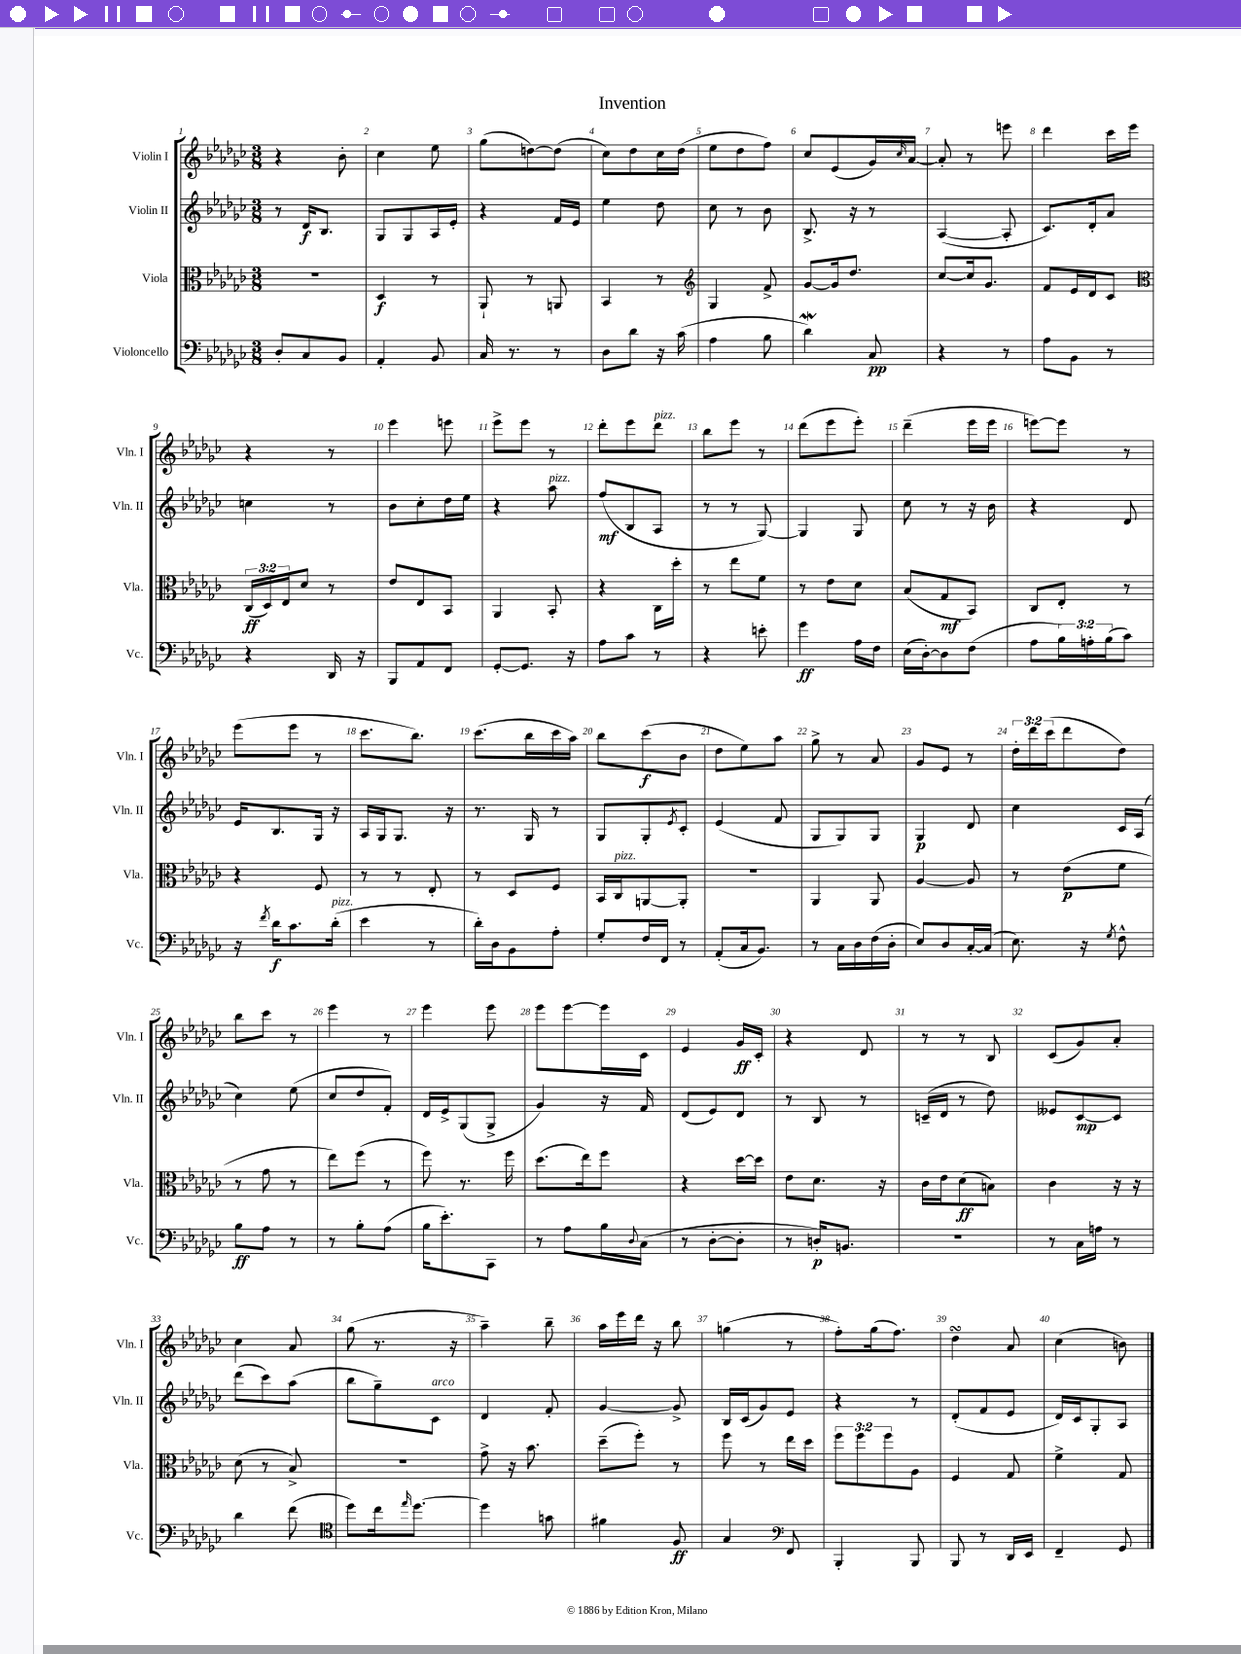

**kern	**kern	**kern	**kern
*staff4	*staff3	*staff2	*staff1
*clefF4	*clefC3	*clefG2	*clefG2
*k[b-e-a-d-g-c-]	*k[b-e-a-d-g-c-]	*k[b-e-a-d-g-c-]	*k[b-e-a-d-g-c-]
*M3/8	*M3/8	*M3/8	*M3/8
8D-'/L	4.r	8r	4r
8C-/	.	16d-/LK	.
.	.	8.B-/J	.
8BB-/J	.	.	8b-'\
=	=	=	=
4AA-'/	4D-/	8G-/L	4cc-\
.	.	8G-/	.
8BB-/	8r	16A-/L	8ee-\
.	.	16e-'/JJ	.
=	=	=	=
16C-/	8AA-`/	4r	(8gg-\L
8.r	.	.	.
.	8r	.	[8dd\)
8r	8AA/	16f/LL	(8dd\]J
.	.	16e-/JJ	.
=	=	=	=
8D-\L	4BB-/	4ee-\	8cc-\L)
8d-\J	.	.	8dd-\
16r	8r	8dd-\	16cc-\L
(16c-\	.	.	(16dd-\JJ
=	=	=	=
*	*clefG2	*	*
4A-\	4G-/	8cc-\	8ee-\L
.	.	8r	8dd-\
8B-\	8f^/	8b-\	8ff\J)
=	=	=	=
4d-\)	[8g-/L	8.B-^/	8cc-/L
.	16g-/]k	.	(8e-/
.	8.dd-/J	16r	.
8C-/	.	8r	16g-/L)
.	.	.	16qqcc-/
.	.	.	[16a-/JJ
=	=	=	=
4r	[8cc-/L	([4A-/	8a-'/]
.	16cc-/]k	.	8r
.	8.g-/J	.	.
8r	.	8A-'/]	8eee\
=	=	=	=
8A-\L	8f/L	8.c-/L)	4ddd-\
8BB-\J	16e-/L	.	.
.	16d-/J	16d-'/k	.
8r	8c-/J	8a-/J	16ccc-\LL
.	.	.	16eee-\JJ
=	=	=	=
*	*clefC3	*	*
4r	(24C-/LL	4cc\	4r
.	24D-/)	.	.
.	24E-/J	.	.
.	8d-/J	.	.
16DD-/	8r	8r	8r
16r	.	.	.
=	=	=	=
8BBB-/L	8e-/L	8b-\L	4eee-\
8AA-/	8E-/	8cc-'\	.
8FF/J	8BB-/J	16dd-\L	8eee\
.	.	16ee-\JJ	.
=	=	=	=
[8GG-'/L	4AA-/	4r	8eee-^\L
8.GG-/]J	.	.	8eee-\J
.	8BB-'/	8aa-\	8r
16r	.	.	.
=	=	=	=
8A-\L	4r	(8ff/L	8ddd-'\L
8c-\J	.	8B-/	8eee-\
8r	16C-\LL	8A-/J	8ddd-\J
.	16dd-'\JJ	.	.
=	=	=	=
4r	8r	8r	8bb-\L
.	8ee-\L	8r	8eee-\J
8e'\	8f\J	[8G-/)	8r
=	=	=	=
4g-\	8r	4G-/]	(8ddd-\L
.	8e-\L	.	8eee-\
16A-\LL	8d-\J	8G-/	8eee-'\J)
16F\JJ	.	.	.
=	=	=	=
(16E-\LL	(8B-/L	8cc-\	(4ddd-~\
[16D-'\J)	.	.	.
8D-\]	8G-/	8r	.
(8F\J	8BB-/J)	16r	16eee-\LL
.	.	16b-\	16eee-\JJ
=	=	=	=
8A-\L	8C-/L	4r	[8eee\L)
24B-\L)	8E-'/J	.	8eee\]J
24A'\	.	.	.
(24B-\J	.	.	.
8c-\J)	8r	8d-/	8r
=	=	=	=
16r	4r	16e-/LK	(8eee-\L
8qf/	.	.	.
16d-\LK	.	8.B-/	.
8.c-\	.	.	8eee-\J
.	8F/	16G-/Jk	8r
(16d-'\Jk	.	16r	.
=	=	=	=
4e-\	8r	16A-/LL	8.ccc-\L
.	.	16G-/J	.
.	8r	8.G-/J	.
.	.	.	8.bb-\J)
8r	8E-'/	.	.
.	.	16r	.
=	=	=	=
16d-'\LL)	8r	8.r	(8.ccc-\L
16D-\J	.	.	.
8BB-\	8D-/L	.	.
.	.	16G-/	16bb-\L
8A-'\J	8F/J	8r	16ccc-\
.	.	.	16aa-\JJ)
=	=	=	=
8G-'/L	16BB-/LL	8G-/L	8bb-\L
.	16C-/J	.	.
16F/L	[8AA/	8G-'/	(8ccc-\
16FF/JJ	.	.	.
.	.	8qe-/	.
8r	8AA'/]J	8c-'/J	8b-\J
=	=	=	=
(8AA-'/L	4.r	(4e-/	8dd-\L
16C-/k	.	.	8ee-\)
8.BB-/J)	.	.	.
.	.	8f/	8aa-\J
=	=	=	=
8r	4AA-/	8G-/L	8gg-^\
16C-\LL	.	8G-/)	8r
16D-\	.	.	.
(16F\	8AA-/	8G-/J	8a-/
16D-'\JJ	.	.	.
=	=	=	=
8E-/L)	[4A-/	4G-/	8g-/L
8D-/	.	.	8e-/J
[16C-'/L	8A-/]	8d-/	8r
(16C-/]JJ	.	.	.
=	=	=	=
8.E-\)	8r	4cc-\	24dd-'\LL
.	.	.	24ddd-\
.	.	.	(24ccc-\J
.	(8e-\L	.	8ddd-\
16r	.	.	.
8qG-/	.	.	.
8F^^\	8f\J	16c-/LL	8dd-\J)
.	.	(16A-/JJ	.
=	=	=	=
8B-\L	8r	4cc-\)	8bb-\L
8A-\J	8g-\	.	8ccc-\J
8r	8r	(8ee-\	8r
=	=	=	=
8r	8ee-\L)	8cc-/L	4eee-\
8B-'\L	(8ff\J	8dd-/	.
(8A-\J	8r	8f'/J)	8r
=	=	=	=
16B-\LK	8ff\)	16d-/LL	4eee-\
8.e-'\)	.	16e-^/J	.
.	8.r	(8G-/	.
8CC-\J	.	8G-^/J	8eee-\
.	16ff\	.	.
=	=	=	=
8r	(8.dd-\L	4g-/)	8eee-\L
8A-\L	.	.	[8eee-\
.	16ee-\k)	.	.
16B-\L	8ff\J	16r	16eee-\]L
8qqD-/	.	.	.
(16C-\JJ	.	16f/	16c-\JJ
=	=	=	=
8r	4r	(8d-/L	4e-/
[8D-'\L	.	8e-/)	.
8D-'\]J	[16dd-\LL	8d-/J	16g-/LL
.	16dd-\]JJ	.	16c-'/JJ
=	=	=	=
8r	8e-\L	8r	4r
16D'/LK)	8.d-\J	8B-/	.
8.BB/J	.	.	.
.	.	8r	8d-/
.	16r	.	.
=	=	=	=
4.r	16c-\LL	(16c~/LL	8r
.	16e-\J	16d-/JJ	.
.	(8d-\	8r	8r
.	8B\J)	8dd-\)	8B-/
=	=	=	=
8r	4c-\	8e--/L	(8c-/L
16C-\LL	.	[8c-/	8g-/)
16A\JJ	.	.	.
8r	16r	8c-/]J	8a-'/J
.	16r	.	.
=	=	=	=
4d-\	(8d-\	(8ddd-\L	4cc-\
.	8r	8ccc-\)	.
(8f\	8B-^/)	(8aa-\J	8a-/
=	=	=	=
*clefC4	*	*	*
8dd-\L)	4.r	8bb-\L	(8gg-\
16cc-\k	.	8gg-~\)	8.r
16qqee-/	.	.	.
[8.dd-\J	.	.	.
.	.	8c-\J	.
.	.	.	16r
=	=	=	=
4dd-\]	8g-^\	4d-/	4aa-~\)
.	16r	.	.
.	8.b-\	.	.
8g\	.	8f'/	8bb-~\
=	=	=	=
4f#\	(8dd-~\L	[4g-/	16aa-\LL
.	.	.	16eee-\
.	8ff'\J)	.	16ddd-\JJ
.	.	.	16r
8F/	8r	8g-^/]	8bb-\
=	=	=	=
4G-/	8ff\	16B-/LL	(4gg\
.	.	(16c-/J	.
.	8r	8g-/)	.
*clefF4	*	*	*
8FF/	16ee-\LL	8e-/J	8r
.	16dd-\JJ	.	.
=	=	=	=
4BBB-'/	12ff\L	4r	8ff'\L)
.	12ff\	.	.
.	.	.	(16gg-\k
.	12ff\	.	.
.	.	.	8.ff\J)
8BBB-/	8A-\J	8r	.
=	=	=	=
8BBB-/	4F/	(8d-'/L	4dd-\
8r	.	8f/	.
16DD-/LL	8G-/	8e-/J	8a-/
16EE-/JJ	.	.	.
=	=	=	=
4FF~/	4f^\	16d-/LL)	(4cc-\
.	.	16c-/J	.
.	.	8G-'/	.
8GG-/	8G-/	8A-/J	8b\)
==	==	==	==
*-	*-	*-	*-
